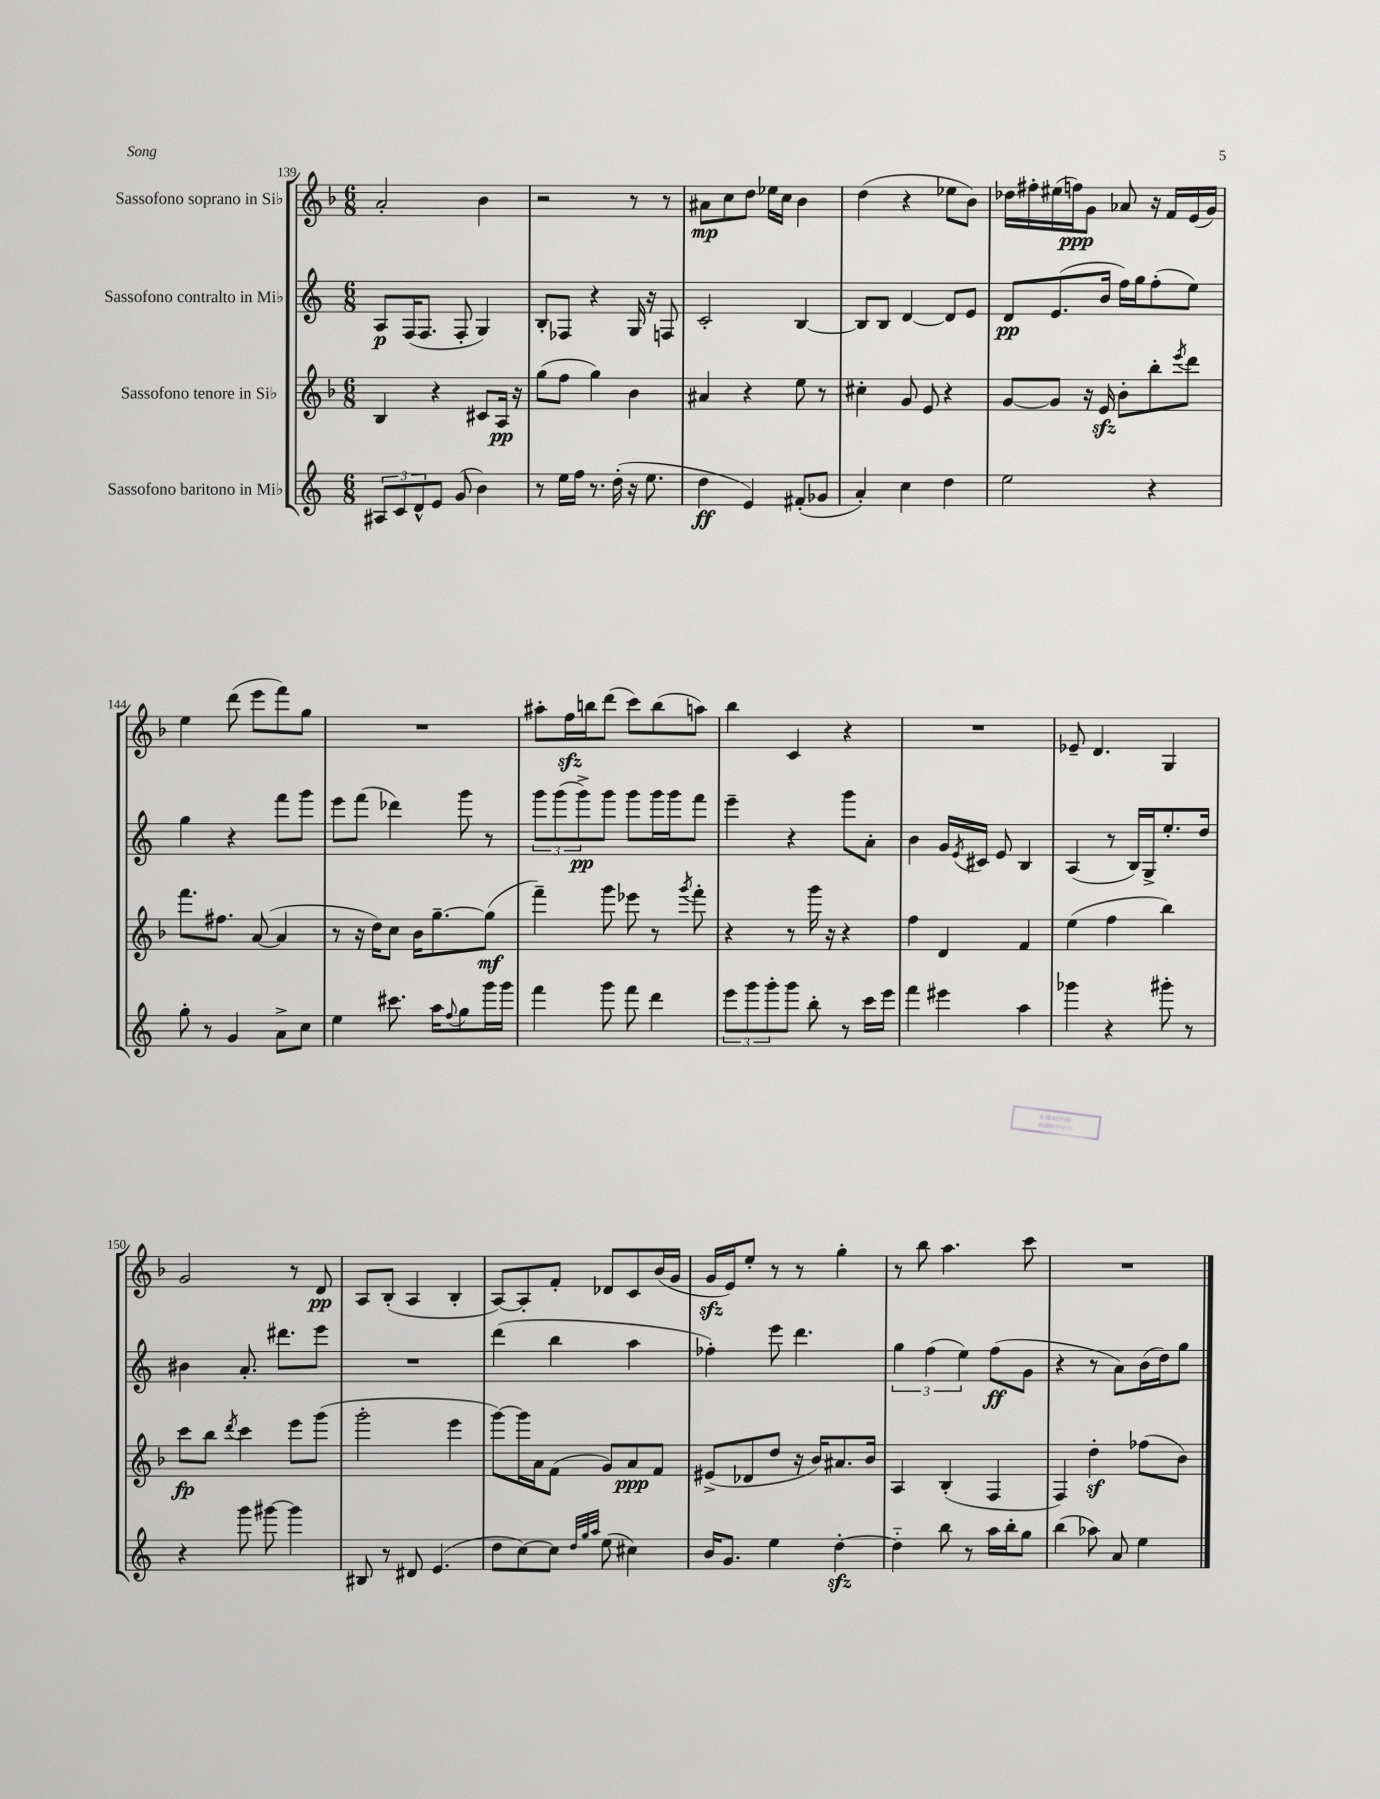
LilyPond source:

<<
\new StaffGroup <<
\new Staff = "s0" \with { instrumentName = "Sassofono soprano in Sib" } {
    \clef treble \key f \major \numericTimeSignature \time 6/8
    a'2-. bes'4 |
    r2 r8 r8 |
    ais'8\mp c''8 d''8 ees''16 c''16 bes'4 |
    d''4( r4 ees''8 bes'8) |
    des''16 fis''16-. eis''16( f''16\ppp) g'8 aes'8 r16 f'16 e'16( g'16) |
    e''4 d'''8( e'''8 f'''8) g''8 |
    R2. |
    ais''8-. f''16\sfz b''16 d'''8( c'''8) b''8( a''8) |
    bes''4 c'4 r4 |
    R2. |
    ees'8-- d'4. g4 |
    g'2 r8 d'8\pp |
    a8 bes8-.( a4 bes4-. |
    a8~) a8-. f'8-. des'8 c'8 bes'16( g'16 |
    g'16\sfz e'16) e''8-. r8 r8 g''4-. |
    r8 bes''8 a''4. c'''8 |
    R2. \bar "|." |
}
\new Staff = "s1" \with { instrumentName = "Sassofono contralto in Mib" } {
    \clef treble \key c \major \numericTimeSignature \time 6/8
    a8\p f16( f8. f8-. g4) |
    b8-. fes8 r4 g16 r16 f8 |
    c'2-. b4~ |
    b8 b8 d'4~ d'8 e'8 |
    d'8\pp e'8.( b'16 f''16) g''16 f''8-.( e''8) |
    g''4 r4 f'''8 g'''8 |
    e'''8 f'''8( des'''4) g'''8 r8 |
    \tuplet 3/2 { g'''8 g'''8( g'''8->\pp) } g'''8 g'''8 g'''16 g'''16 f'''8 |
    e'''4-- r4 g'''8 a'8-. |
    b'4 g'16 \acciaccatura { e'8 } cis'16 e'8 b4 |
    a4( r8 b16) g16-> e''8.-. d''16 |
    bis'4 a'8.-. dis'''8. e'''8 |
    R2. |
    d'''4( b''4 a''4 |
    fes''4-.) e'''8 d'''4. |
    \tuplet 3/2 { g''4 f''4( e''4) } f''8\ff( g'8 |
    r4 r8 a'8) b'16( d''16) g''8 \bar "|." |
}
\new Staff = "s2" \with { instrumentName = "Sassofono tenore in Sib" } {
    \clef treble \key f \major \numericTimeSignature \time 6/8
    bes4 r4 cis'8 a16\pp r16 |
    g''8( f''8 g''4) bes'4 |
    ais'4 r4 e''8 r8 |
    cis''4-. g'8 e'8 r4 |
    g'8~ g'8 r16 e'16\sfz bes'8-. bes''8-. \acciaccatura { e'''8 } d'''8 |
    f'''8. fis''8. a'8~( a'4 |
    r8 r16 d''16) c''8 bes'16 g''8.~-- g''8\mf( |
    f'''4--) g'''8 ees'''8 r8 \acciaccatura { g'''8 } f'''8-. |
    r4 r8 g'''16 r16 r4 |
    f''4 d'4 f'4 |
    e''4( f''4 bes''4) |
    c'''8\fp bes''8 \acciaccatura { d'''8 } c'''4 e'''8 g'''8( |
    g'''2-. e'''4 |
    g'''8~) g'''16 a'16 f'8( g'8) a'8\ppp f'8 |
    eis'8->( des'8 d''8 r16 bes'16) ais'8. bes'16 |
    a4 bes4-.( f4 |
    f4) d''4-.\sf fes''8( bes'8) \bar "|." |
}
\new Staff = "s3" \with { instrumentName = "Sassofono baritono in Mib" } {
    \clef treble \key c \major \numericTimeSignature \time 6/8
    \tuplet 3/2 { ais8 c'8 d'8-^ } e'8 g'8( b'4) |
    r8 e''16 f''16 r8. d''16-.( r16 e''8. |
    d''4\ff e'4) fis'8-.( ges'8 |
    a'4-.) c''4 d''4 |
    e''2 r4 |
    g''8-. r8 g'4 a'8-> c''8 |
    e''4 cis'''8. a''16 \appoggiatura { f''8 } g''8 g'''16 g'''16 |
    f'''4 g'''8 f'''8 d'''4 |
    \tuplet 3/2 { e'''8 g'''8 g'''8-. } g'''8 b''8-. r8 c'''16 e'''16 |
    f'''4 eis'''4 a''4 |
    ges'''4 r4 gis'''8-. r8 |
    r4 g'''8 gis'''8~ gis'''4 |
    bis8 r8 dis'8 e'4.( |
    d''8 c''8~) c''8 \grace { d''32 g''32 a''32 } e''8( cis''4) |
    b'16 g'8. e''4 d''4~-.\sfz |
    d''4-_ b''8 r8 a''16 b''16-. g''8 |
    b''4( aes''8) a'8 e''4 \bar "|." |
}
>>
>>
\layout { \context { \Score currentBarNumber = #139 } }
